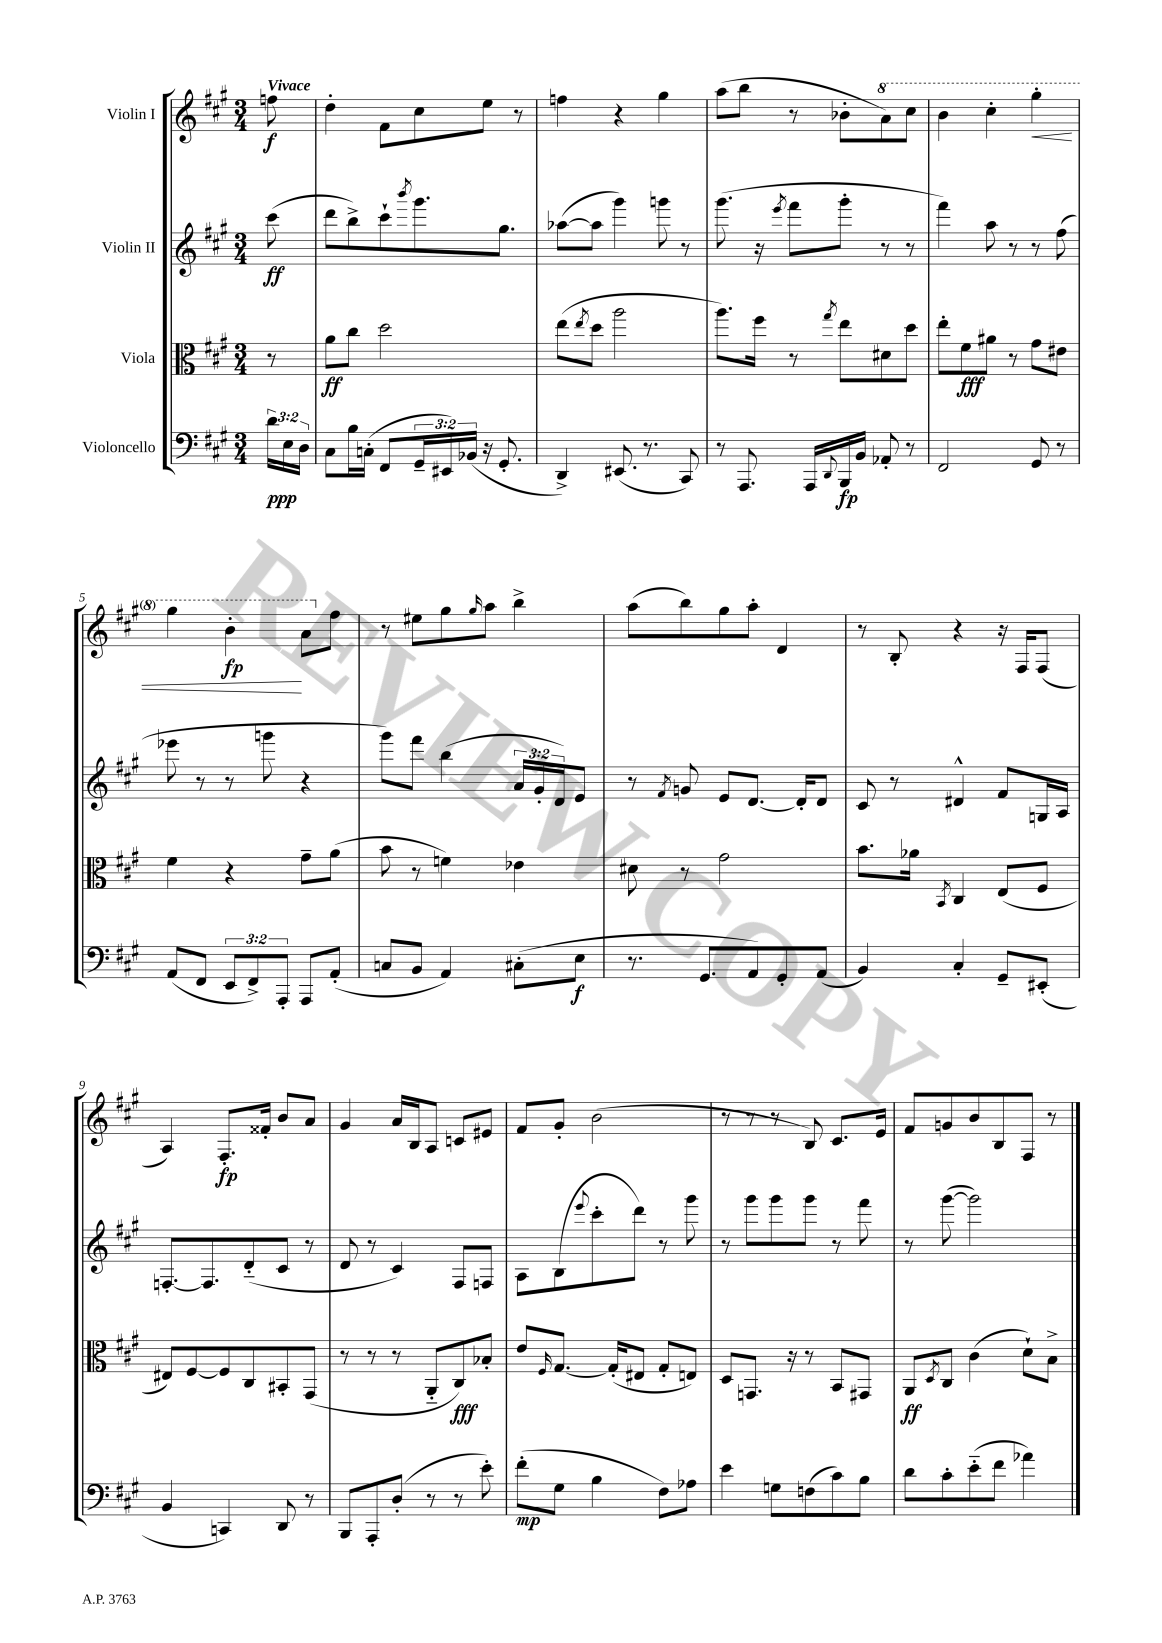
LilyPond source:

<<
\new StaffGroup <<
\new Staff = "s0" \with { instrumentName = "Violin I" } {
    \clef treble \key a \major \numericTimeSignature \time 3/4 \partial 8 \tempo "Vivace"
    f''8\f |
    d''4-. fis'8 cis''8 e''8 r8 |
    f''4 r4 gis''4 |
    a''8( b''8 r8 bes'8-. \ottava #1 a''8) cis'''8 |
    b''4 cis'''4-. gis'''4-.\< |
    gis'''4 b''4-.\fp\! a''8 \ottava #0 fis''8 |
    r8 eis''8 gis''8 \grace { gis''16 } a''8 b''4-> |
    a''8( b''8) gis''8 a''8-. d'4 |
    r8 b8-. r4 r16 fis16 fis8( |
    a4) fis8.-.\fp fisis'16-. b'8 a'8 |
    gis'4 a'16 b16 a8 c'8 eis'8 |
    fis'8 gis'8-. b'2( |
    r8 r8 r8 b8) cis'8. e'16 |
    fis'8 g'8 b'8 b8 fis8 r8 \bar "|." |
}
\new Staff = "s1" \with { instrumentName = "Violin II" } {
    \clef treble \key a \major \numericTimeSignature \time 3/4 \override Staff.TupletNumber.text = #tuplet-number::calc-fraction-text \partial 8
    cis'''8\ff( |
    d'''8 b''8->) cis'''8-! \acciaccatura { b'''8 } gis'''8. gis''8. |
    aes''8~( aes''8 gis'''4) g'''8 r8 |
    gis'''8.( r16 \acciaccatura { e'''8 } fis'''8 gis'''8-. r8 r8 |
    fis'''4) a''8 r8 r8 fis''8( |
    ees'''8 r8 r8 g'''8 r4 |
    gis'''8) fis'''8 b''4( \tuplet 3/2 { a'16 gis'16-. d'16) } e'8 |
    r8 \acciaccatura { fis'8 } g'8 e'8 d'8.~ d'16-. d'8 |
    cis'8 r8 dis'4-^ fis'8 g16 a16 |
    f8.~-. f8. d'8-_( cis'8 r8 |
    d'8 r8 cis'4) fis8 f8 |
    a8 b8( \appoggiatura { e'''8 } cis'''8-. d'''8) r8 gis'''8 |
    r8 gis'''8 gis'''8 gis'''8 r8 fis'''8 |
    r8 gis'''8~( gis'''2) \bar "|." |
}
\new Staff = "s2" \with { instrumentName = "Viola" } {
    \clef alto \key a \major \numericTimeSignature \time 3/4 \partial 8
    r8 |
    a'8\ff cis''8 d''2 |
    e''8( \acciaccatura { e''8 } d''8 a''2 |
    a''8.) fis''16 r8 \acciaccatura { gis''8 } e''8 dis'8 d''8 |
    e''8-. fis'8\fff ais'8 r8 gis'8 eis'8 |
    fis'4 r4 gis'8-- a'8( |
    b'8 r8 f'4) ees'4 |
    dis'8 r8 gis'2 |
    b'8. aes'16 \acciaccatura { b,8 } cis4 e8( fis8 |
    eis8) fis8~ fis8 cis8 bis,8-. gis,8( |
    r8 r8 r8 a,8-_ cis8\fff) bes8-. |
    e'8 \grace { fis16 } gis8.~ gis16-.( eis8 gis8-. e8) |
    d8 g,8. r16 r8 b,8 gis,8 |
    a,8\ff \acciaccatura { d8 } cis8 cis'4( d'8-!) b8-> \bar "|." |
}
\new Staff = "s3" \with { instrumentName = "Violoncello" } {
    \clef bass \key a \major \numericTimeSignature \time 3/4 \override Staff.TupletNumber.text = #tuplet-number::calc-fraction-text \partial 8
    \tuplet 3/2 { d'16\ppp e16 d16 } |
    cis8 b16 c16-.( fis,8 \tuplet 3/2 { gis,16-- eis,16) bes,16( } r16 gis,8.-. |
    d,4->) eis,8.( r8. cis,8) |
    r8 a,,8. a,,16 \appoggiatura { d,8 } b,,16\fp b,16 aes,8-. r8 |
    fis,2 gis,8 r8 |
    a,8( fis,8 \tuplet 3/2 { e,8 fis,8->) a,,8-. } a,,8 a,8-.( |
    c8 b,8 a,4) cis8-.( e8\f |
    r8. gis,8. a,8) gis,8-. a,8( |
    b,4) cis4-. gis,8-- eis,8-.( |
    b,4 c,4) d,8 r8 |
    b,,8 a,,8-. d8-.( r8 r8 e'8-.) |
    fis'8-.\mp( gis8 b4 fis8) aes8 |
    e'4 g8 f8( cis'8) b8 |
    d'8 cis'8-. e'8-_( fis'8 aes'4) \bar "|." |
}
>>
>>
